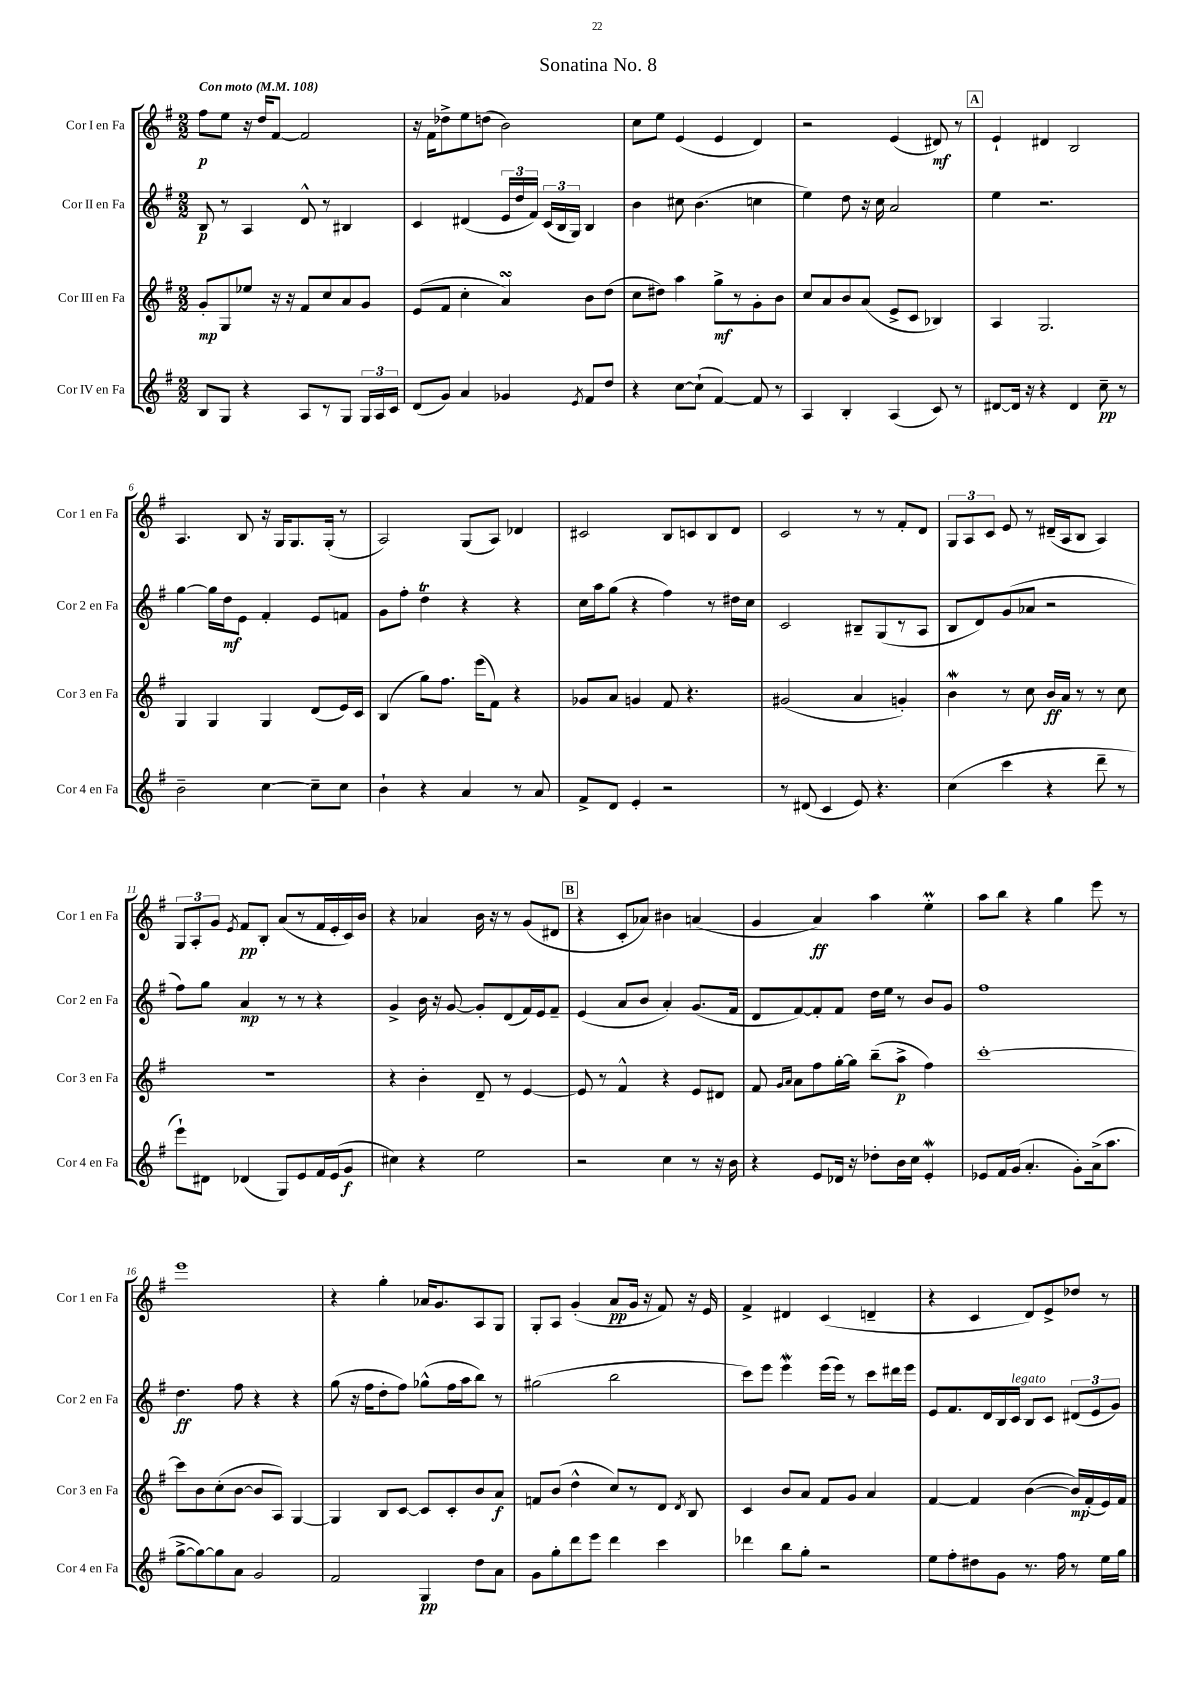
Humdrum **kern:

**kern	**kern	**kern	**kern
*staff4	*staff3	*staff2	*staff1
*clefG2	*clefG2	*clefG2	*clefG2
*k[f#]	*k[f#]	*k[f#]	*k[f#]
*M2/2	*M2/2	*M2/2	*M2/2
*MM108	*MM108	*MM108	*MM108
8B/L	8g'/L	8B/	8ff#\L
8G/J	8G/	8r	8ee\J
4r	8ee-/J	4A/	16r
.	.	.	16dd/LK
.	16r	.	[8f#/J
.	16r	.	.
8A/L	8f#/L	8d^^/	2f#/]
8r	8cc/	8r	.
8G/J	8a/	4B#/	.
24G/LL	8g/J	.	.
24A/	.	.	.
24c/JJ	.	.	.
=	=	=	=
(8d/L	(8e/L	4c/	16r
.	.	.	16f#\LK
8g/J)	8f#/J	.	8dd-^\
4a/	4cc'\	(4d#/	8ee\
.	.	.	(8dd\J
4g-/	4a/)	24e/LL	2b\)
.	.	24dd/	.
.	.	24f#/JJ)	.
.	.	(24c/LL	.
.	.	24B/	.
.	.	24G/JJ)	.
8qe/	.	.	.
8f#/L	8b\L	4B/	.
8dd/J	(8dd\J	.	.
=	=	=	=
4r	8cc\L	4b\	8cc\L
.	8dd#\J)	.	8ee\J
[8cc\L	4aa\	8cc#\	(4e/
(8cc`\]J	.	(4.b\	.
[4f#/)	8gg^\L	.	4e/
.	8r	.	.
8f#/]	8g'\	4cc\	4d/)
8r	8b\J	.	.
=	=	=	=
4A/	8cc/L	4ee\)	2r
.	8a/	.	.
4B'/	8b/	8dd\	.
.	(8a/J	16r	.
.	.	16cc\	.
(4A/	8e^/L	2a/	(4e/
.	8c/J	.	.
8c/)	4B-/)	.	8d#/)
8r	.	.	8r
=	=	=	=
[8d#/L	4A/	4ee\	4e`/
16d#/]Jk	.	.	.
16r	.	.	.
4r	2.G/	2.r	4d#/
4d#/	.	.	2B/
8cc~\	.	.	.
8r	.	.	.
=	=	=	=
2b~\	4G/	[4gg\	4.A/
.	4G/	16gg\]LL	.
.	.	16dd\J	.
.	.	8e\J	8B/
[4cc\	4G/	4f#'/	16r
.	.	.	16G/LK
.	.	.	8.G/
8cc~\]L	(8d/L	8e/L	.
.	.	.	(16G'/Jk
8cc\J	16e/L)	8f/J	8r
.	16c/JJ	.	.
=	=	=	=
4b`\	(4B/	8g\L	2A/)
.	.	8ff#'\J	.
4r	8gg\L)	4dd\	.
.	8.ff#\J	.	.
4a/	.	4r	(8G/L
.	(16eee\LK	.	.
.	8f#\J)	.	8A/J)
8r	4r	4r	4d-/
8a/	.	.	.
=	=	=	=
8f#^/L	8g-/L	16cc\LL	2c#/
.	.	16aa\J	.
8d/J	8a/J	(8gg\J	.
4e'/	4g/	4r	.
2r	8f#/	4ff#\)	8B/L
.	4.r	.	8c/
.	.	8r	8B/
.	.	16dd#\LL	8d/J
.	.	16cc\JJ	.
=	=	=	=
8r	(2g#/	2c/	2c/
(8d#/	.	.	.
4c/	.	.	.
8e/)	4a/	8B#~/L	8r
4.r	.	(8G/	8r
.	4g'/)	8r	8f#'/L
.	.	8A/J	8d/J
=	=	=	=
(4cc\	4b\	8B/L	12G/L
.	.	.	12A/
.	.	8d/)	.
.	.	.	12c/J
4ccc\	8r	(8g/	8e/
.	8cc\	8a-/J	8r
4r	16b/LL	2r	(16d#~/LL
.	16a/JJ	.	16A/J
.	8r	.	8B/J
8ddd~\	8r	.	4A/)
8r	8cc\	.	.
=	=	=	=
8eee`\L)	1r	8ff#\L)	12G/L
.	.	.	12A'/
8d#\J	.	8gg\J	.
.	.	.	12g/J
.	.	.	8qe/
(4d-/	.	4a/	8f#/L
.	.	.	8B'/J
8G/L)	.	8r	(8a/L
8e/	.	8r	8r
16f#/L	.	4r	16f#/L
(16e/J	.	.	16e'/
8g/J	.	.	16c/)
.	.	.	16b/JJ
=	=	=	=
4cc#\)	4r	4g^/	4r
4r	4b'\	16b\	4a-/
.	.	16r	.
.	.	[8g/	.
2ee\	8d~/	8g'/]L	16b\
.	.	.	16r
.	8r	(8d/	8r
.	[4e/	16f#/L)	(8g/L
.	.	16e/J	.
.	.	8f#~/J	8d#/J
=	=	=	=
2r	8e/]	(4e/	4r
.	8r	.	.
.	4f#^^/	8a/L	8c'/L
.	.	8b/J	8a-/J)
4cc\	4r	4a'/)	4b#\
8r	8e/L	(8.g/L	(4a/
16r	8d#/J	.	.
16b\	.	16f#/Jk	.
=	=	=	=
4r	8f#/	8d/L	4g/
.	16qqg/LL	.	.
.	16qqa/JJ	.	.
.	8a\L	[8f#/)	.
8e/L	8ff#\	8f#'/]	4a/)
16d-/Jk	[16gg'\L	8f#/J	.
16r	16gg\]JJ	.	.
8dd-'\L	(8bb~\L	16dd\LL	4aa\
.	.	16ee\JJ	.
16b\L	8aa^\J	8r	.
16cc\JJ	.	.	.
4e'/	4ff#\)	8b/L	4ee'\
.	.	8g/J	.
=	=	=	=
8e-/L	[1ccc'	1ff#	8aa\L
16f#/L	.	.	8bb\J
(16g/JJ	.	.	.
4.a'/	.	.	4r
.	.	.	4gg\
8g'\L)	.	.	.
(16a^\k	.	.	8eee\
8.aa\J	.	.	.
.	.	.	8r
=	=	=	=
[8gg^\L	8ccc\]L	4.dd\	1eee
8gg\_)	8b\	.	.
8gg\]	(8cc'\	.	.
8a\J	[8b\J	8ff#\	.
2g/	8b/]L	4r	.
.	8A/J)	.	.
.	[4G/	4r	.
=	=	=	=
2f#/	4G/]	(8gg\	4r
.	.	16r	.
.	.	16ff#\LK	.
.	8B/L	8dd'\	4gg'\
.	[8c/J	8ff#\J)	.
4G/	8c/]L	(8gg-^^\L	16a-/LK
.	.	.	8.g/
.	8c'/	16ff#\L	.
.	.	16aa\J	.
8dd\L	8b/	8bb\J)	8A/
8a\J	8a/J	8r	8G/J
=	=	=	=
8g\L	8f/L	(2gg#\	8G'/L
8gg'\	(8b/J	.	8A/J
8ddd\	4dd^^\	.	(4g'/
8eee\J	.	.	.
4ddd\	8cc/L)	2bb\	8a/L
.	8r	.	16g/Jk
.	.	.	16r
4ccc\	8d/J	.	8f#/)
.	8qd/	.	.
.	8B/	.	16r
.	.	.	16e/
=	=	=	=
4ddd-\	4c/	8ccc\L)	4f#^/
.	.	8eee\J	.
8bb\L	8b/L	4eee\	4d#/
8gg'\J	8a/J	.	.
2r	8f#/L	(16eee\LL	(4c/
.	.	16eee\JJ)	.
.	8g/J	8r	.
.	4a/	8ccc\L	4d~/
.	.	16ddd#\L	.
.	.	16eee\JJ	.
=	=	=	=
8ee\L	[4f#/	8e/L	4r
8ff#'\	.	8.f#/	.
8dd#\	4f#/]	.	4c/
.	.	16d/L	.
8g\J	.	16B/	.
.	.	16c/JJ	.
8.r	([4b\	8B/L	8d/L)
.	.	8c/J	8e^/
16ff#\	.	.	.
8r	16b/]LL)	(12d#/L	8dd-/J
.	(16f#'/	.	.
.	.	12e/	.
16ee\LL	16e/)	.	8r
.	.	12g/J)	.
16gg\JJ	16f#/JJ	.	.
==	==	==	==
*-	*-	*-	*-
